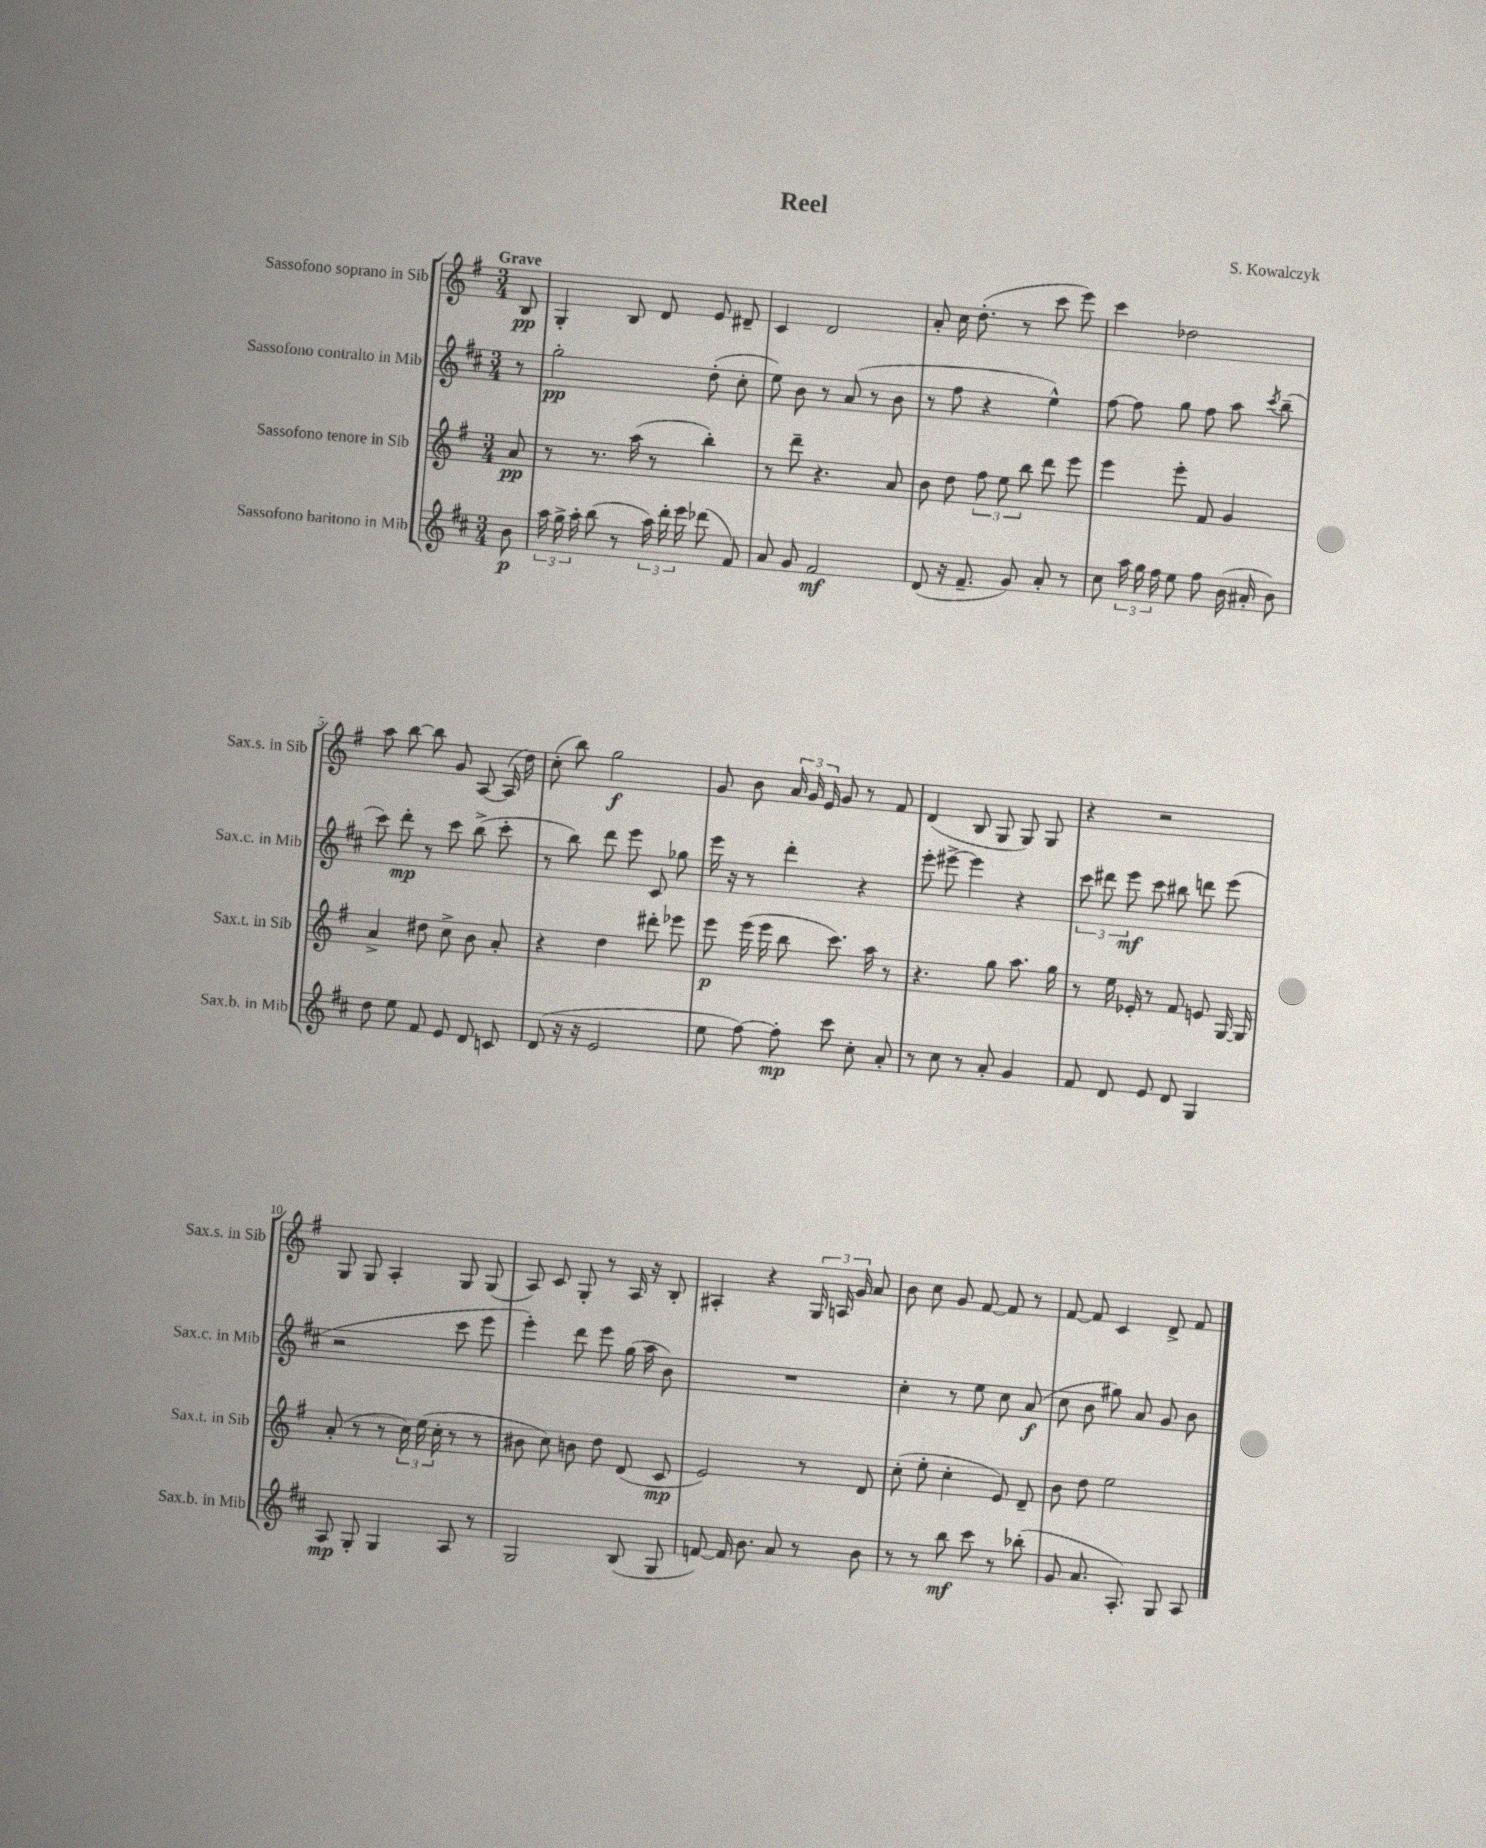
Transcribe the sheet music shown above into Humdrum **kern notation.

**kern	**kern	**kern	**kern
*staff4	*staff3	*staff2	*staff1
*clefG2	*clefG2	*clefG2	*clefG2
*k[f#c#]	*k[f#]	*k[f#c#]	*k[f#]
*M3/4	*M3/4	*M3/4	*M3/4
8b	8a	8r	8B
=	=	=	=
24aa	8r	2gg'	4G'
24gg^	.	.	.
24aa'	.	.	.
(8bb	8.r	.	.
8r	.	.	8B
.	(16aa	.	.
24aa)	8r	.	8d
24ddd'	.	.	.
24eee	.	.	.
(8ddd-	4bb')	(8dd'	8e
8f#)	.	8cc#'	8d#~
=	=	=	=
8a	8r	8ee)	4c
8g	8ddd~	8b	.
2f#	4.r	8r	2d
.	.	(8a	.
.	.	8r	.
.	8a	8b	.
=	=	=	=
(8d	8b	8r	8a'
16r	8dd	8ff#	16cc
8.f#~	.	.	(8.dd'
.	12ff#	4r	.
.	12ee	.	.
8g)	.	.	8r
.	12bb	.	.
8a'	8ddd	4ee^^)	8ccc
8r	8eee	.	8eee)
=	=	=	=
8cc#	4eee	[8ff#	4ccc
24aa	.	8ff#]	.
24gg	.	.	.
24ff#	.	.	.
8ee	8eee'	8gg	2dd-
8ff#	8f#	8ff#	.
(16b	4g	8aa	.
16a#'	.	.	.
.	.	8qccc#	.
8b)	.	(8bb~	.
=	=	=	=
8dd	4a^	8ccc#)	8aa
8ee	.	8ddd'	[8bb
8f#	8dd#	8r	8bb]
8e	8cc^	8ccc#	8g
8d	8b	(8bb^	[8A
8c	8a'	8ccc#'	(16A]
.	.	.	16dd)
=	=	=	=
(8d	4r	8r	(8cc'
16r	.	8bb)	8bb)
16r	.	.	.
2e	4dd	8ddd	2gg
.	.	8eee	.
.	8ddd#'	8c#	.
.	8eee-	8gg-	.
=	=	=	=
8ee	8eee	16eee	8g
.	.	16r	.
[8ff#)	(16eee	8r	8b
.	16eee	.	.
8ff#']	8bb	4ddd'	24a
.	.	.	24g
.	.	.	24e
8ccc#	8.ccc)	.	8g
8cc#'	.	4r	8r
.	16aa	.	.
8a'	8r	.	8f#
=	=	=	=
8r	4.r	8eee'	(4d
8cc#	.	[8eee#^	.
8r	.	4eee#]	8B
8a'	8gg	.	8G
4g	8.aa	4r	8G)
.	.	.	8G
.	16gg	.	.
=	=	=	=
8f#	8r	12ccc#	4r
.	.	12ddd#	.
8d	16ee	.	.
.	.	12eee	.
.	16e-'	.	.
8e	8r	8ccc#	2r
8d	8f#	8bb#	.
4G	8e	8ddd	.
.	[16G	(8eee	.
.	16G]	.	.
=	=	=	=
8A	(8a'	2r	8G
8G'	8r	.	8G
4G	8r	.	4A'
.	24cc)	.	.
.	(24ee	.	.
.	24cc'	.	.
8A	8r	8ccc#	8G
8r	8r	8eee	(8G
=	=	=	=
2G	8b#	4eee')	8A)
.	8cc)	.	8c
.	8b	8ddd	8G'
.	8dd	8eee	8r
(8B	(8d	(16gg	16A
.	.	16aa	16r
8G	8c	8b)	8B'
=	=	=	=
[8f)	2e)	2.r	4A#'
16f]	.	.	.
8.b	.	.	.
.	.	.	4r
8a	.	.	.
8r	8r	.	24G
.	.	.	24A
.	.	.	24g
8b	8d	.	8a
=	=	=	=
8r	(8cc'	4cc#'	8b
8r	8ee'	.	8cc
8bb	4cc'	8r	8g
8ccc#	.	8ee	[8f#
8r	8e)	8cc#	8f#]
(8bb-'	8d~	(8a	8r
=	=	=	=
8g	8b	8cc#	[8f#
8.a	8dd	8b	8f#]
.	2ee	8gg#)	4c
8.A')	.	.	.
.	.	8a	.
8G	.	8g	8d^
8A	.	8b	8f#
==	==	==	==
*-	*-	*-	*-
